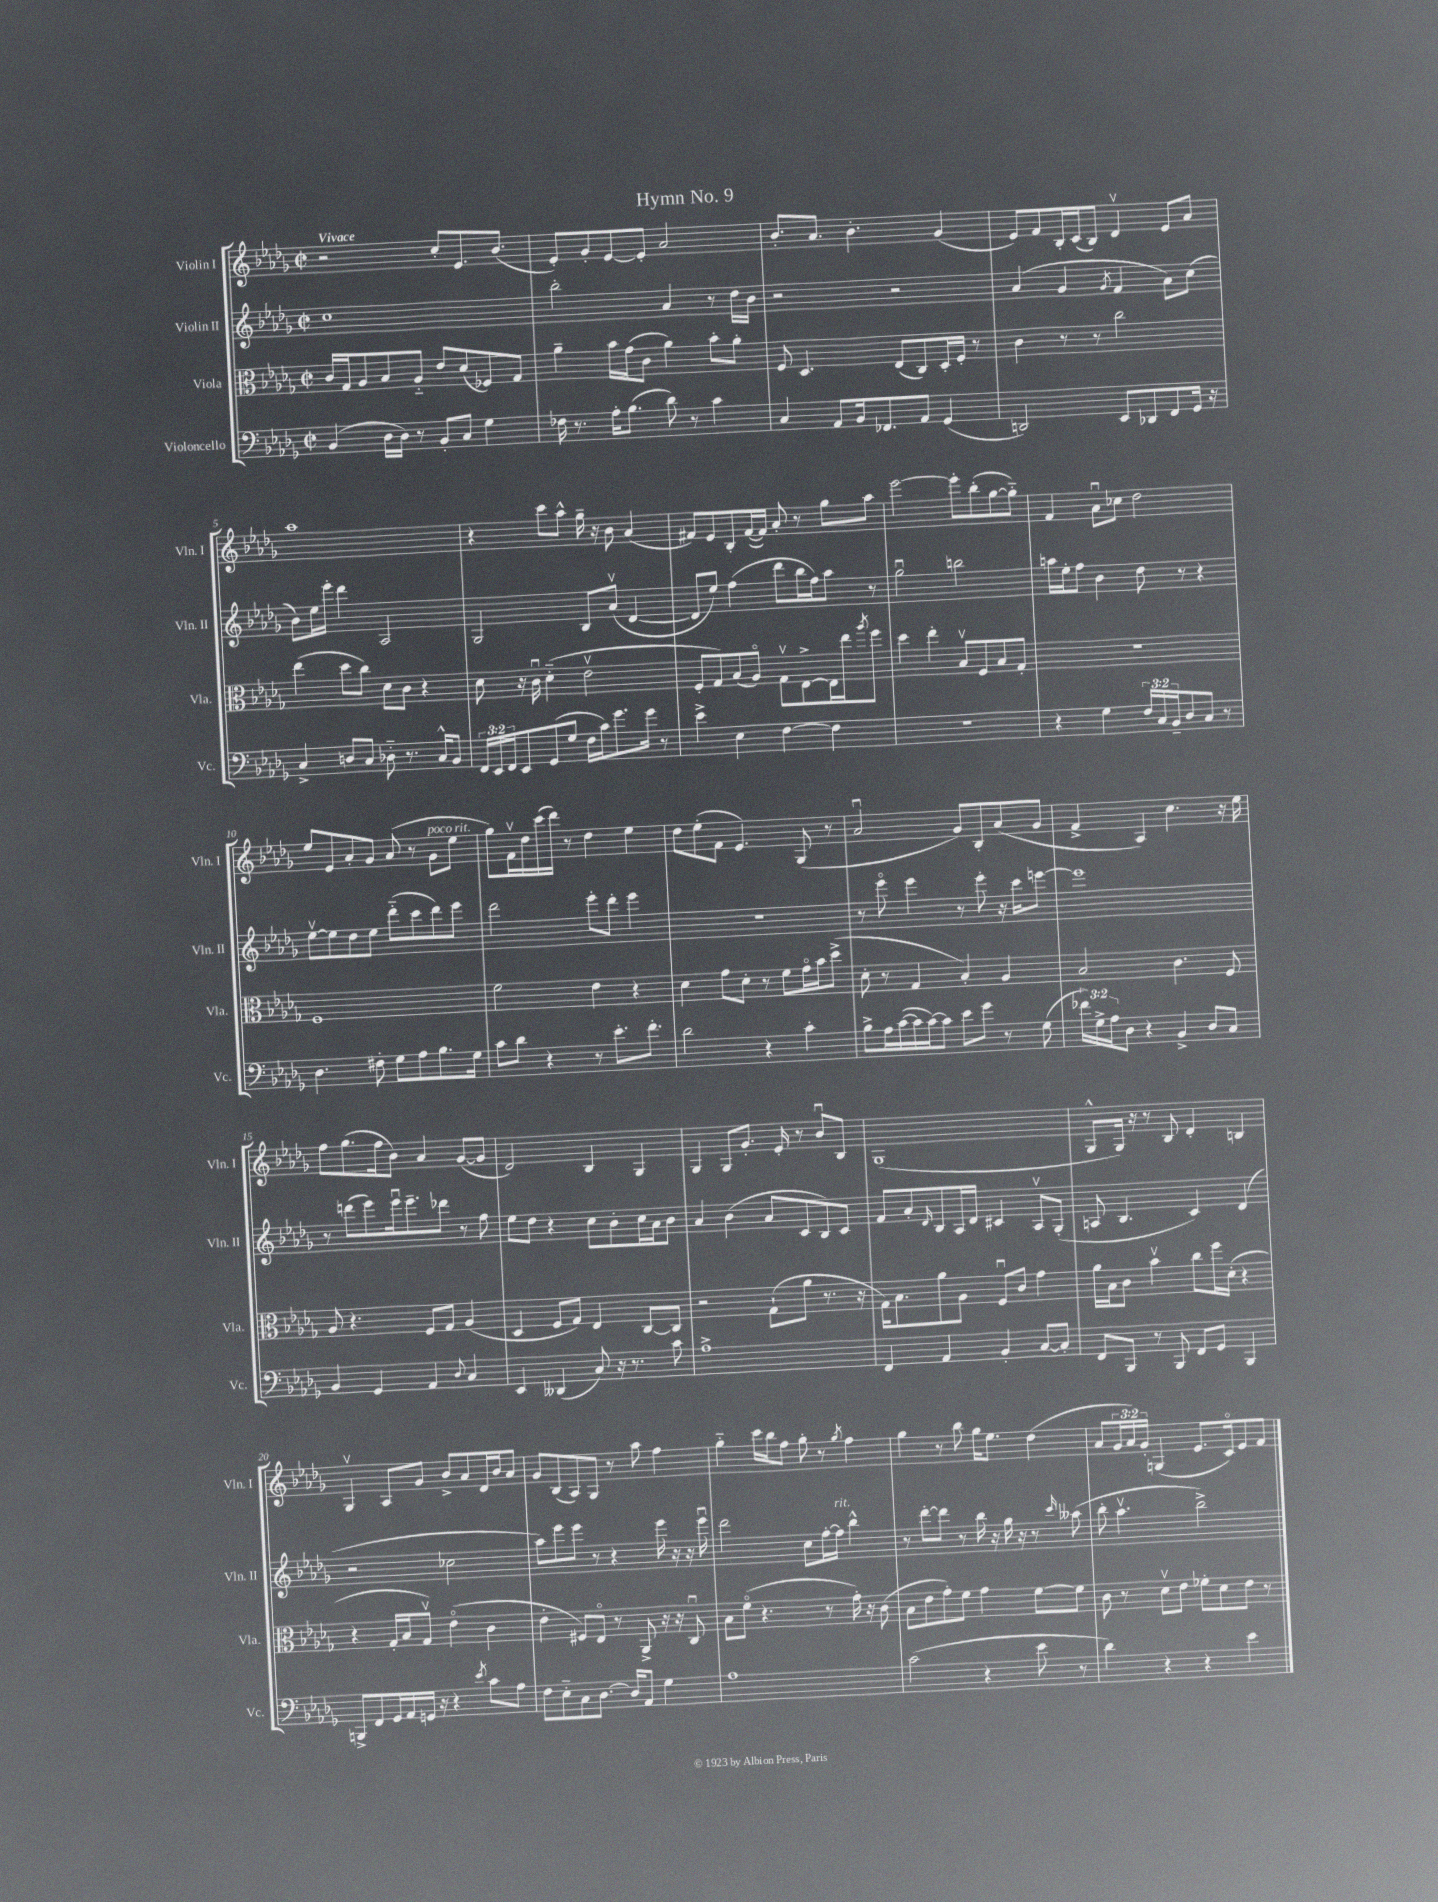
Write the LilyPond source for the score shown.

\header { title = "Hymn No. 9" }
<<
\new StaffGroup <<
\new Staff = "s0" \with { instrumentName = "Violin I" shortInstrumentName = "Vln. I" } {
    \clef treble \key des \major \defaultTimeSignature \time 2/2 \override Staff.TupletNumber.text = #tuplet-number::calc-fraction-text \tempo "Vivace"
    r2 c''8-. ees'8. bes'8.( |
    ees'8-.) ges'8-. ees'8~ ees'8-. aes'2 |
    bes'8.-. aes'8. bes'4.-. ges'4( |
    ees'8) f'8 bes16-. c'16( bes8) des'4\upbow ees'8 aes'8 |
    aes''1 |
    r4 c'''8 aes''8-^ ges''16-- r16 bes'8 aes'4( |
    fis'8) ees'8 bes8-. fis'16~( fis'16) aes'8-. r8 ges''8 aes''8 |
    ees'''2~ ees'''8-. bes''8-.( ges''8~ ges''8-_) |
    f'4 aes'8\downbow ces''8 des''2 |
    ees''8 ees'8 aes'8-. ges'8 aes'8( r8 ges'8^\markup { \italic "poco rit." } ees''8 |
    ges''8) f'16\upbow des''16 c'''16( des'''16) r8 des''4 ees''4 |
    des''8 ees''8-.( f'8 ees'4.) ges8( r8 |
    aes'2\downbow ges'8) bes8-. aes'8( ges'8 |
    f'4-> aes4) c''4. r16 ees''16 |
    f''8 ges''8.( f''16 bes'8) aes'4 ges'8~( ges'8 |
    des'2) bes4 ges4 |
    ges4 ges8 ges'8.-. ees'16-. r8 bes'8\downbow bes8 |
    ges1( |
    ges8-^ ges16) r16 r8 bes8 des'4-. b4 |
    ges4\upbow aes8 ges'8 bes'8-> aes'8 des'16 bes'16 aes'8 |
    ges'8 bes8( aes8) ges8 r8 aes''8 f''4 |
    ges''4-_ c'''16 bes''16 f''8 ges''8-. r8 \acciaccatura { ges''8 } f''4 |
    ges''4 r8 bes''8 ges''16 ees''8. des''4( |
    aes'8 \tuplet 3/2 { ges'16 aes'16) ges'16-. } g4( ees'8. c'16\flageolet) ees'8 f'8 \bar "|." |
}
\new Staff = "s1" \with { instrumentName = "Violin II" shortInstrumentName = "Vln. II" } {
    \clef treble \key des \major \defaultTimeSignature \time 2/2
    c''1 |
    bes''2-. aes'4 r8 des''16 bes'16 |
    r2 r2 |
    aes'4( ges'4 \acciaccatura { ges'8 } f'4 aes'8) c''8( |
    bes'8) ees''16 ees'''16-. des'''4 aes2 |
    ges2 bes8 aes'8\upbow( des'4~ |
    des'8 ees''8) f''4( des'''8 bes''16 f''16) aes''8 r8 |
    ges''2\downbow b''2 |
    a''16 ees''16-. f''8 bes'4 des''8 r8 r4 |
    ees''8~\upbow ees''8 des''8 ees''8 des'''8-_( c'''8 des'''8) ees'''8 |
    des'''2 ees'''8-. des'''8-. ees'''4 |
    r1 |
    r8 ees'''8\flageolet ees'''4 r8 ees'''8-. r16 c'''16 e'''8~ |
    e'''1 |
    r8 d'''8( ees'''8) ees'''16\downbow ees'''8.-- des'''8 r8 f''8 |
    ees''8 des''8 r4 c''8 bes'8-. c''16 aes'16 bes'8 |
    aes'4 bes'4( aes'8 c'8 bes8) c'8 |
    f'8 aes'8-. \grace { des'16 } bes8 aes16 des'16 cis'4 aes8\upbow ges8-.( |
    a8 bes4. c'4) des'4( |
    r2 ces''2 |
    aes''8) ees'''8 ees'''8 r8 r4 ees'''16 r16 r16 ees'''16\downbow |
    des'''2 c''8 f''16~-. f''16^\markup { \italic "rit." } bes''4-^ |
    r8 des'''8~-. des'''8 r8 bes''16 r16 ges''16 r16 r8 \grace { c'''16 } aeses''8( |
    bes''8-. aes''4.\upbow bes''2->) \bar "|." |
}
\new Staff = "s2" \with { instrumentName = "Viola" shortInstrumentName = "Vla." } {
    \clef alto \key des \major \defaultTimeSignature \time 2/2
    c'16 ges16 aes8 bes8 aes8-_ ees'8 des'8( fes8) ges8 |
    aes'4-- bes'16 ges'16( c'8 aes'4) bes'8-. aes'8-. |
    f8 des4. ees8( c8) des16-. f16-. r8 |
    c'4 r8 r8 c''2 |
    ees''4( des''8 c''8) des'8 c'8 r4 |
    des'8 r16 c'16\downbow des'4-_( ees'2\upbow |
    f8-. ges8) bes8( aes8\flageolet) ges8\upbow ees8~-> ees16 ees''16 \acciaccatura { aes''8 } f''8 |
    des''4 ees''4-. bes8\upbow f8 bes8 ges8-. |
    R1 |
    f1 |
    f'2 ees'4 r4 |
    des'4 ges'8 des'8-. r8 f'8 ges'16\flageolet bes'16 des''8->( |
    des'8-. r8 ges4 bes4-.) aes4 |
    bes2 c'4. f8 |
    aes8 r4. f8 ges8 aes4( |
    des4 f8 ges8) ees4 c8~ c8 |
    r2 ges8-!( aes'8 r8. r16 |
    ges16) bes8. aes'8 aes8 f8\downbow c'8 ges'4 |
    aes'16 bes16 c'8 bes'4\upbow c''8 f''16 des'16-.( r4 |
    r4 ges16-. bes16 ges8\upbow) ees'4\flageolet( c'4 |
    ees'4-. fis8) ees8\flageolet r8 aes,8-> r16 r16 c8\downbow |
    bes8 f'8\flageolet( r4. r8 ges'16-.) r16 c'8( |
    bes8 ees'8 ges'8-.) f'8 ges'4 f'8~ f'8 |
    c'8 r8 des'8\upbow ees'8 fes'8-. des'8 ees'8 r8 \bar "|." |
}
\new Staff = "s3" \with { instrumentName = "Violoncello" shortInstrumentName = "Vc." } {
    \clef bass \key des \major \defaultTimeSignature \time 2/2 \override Staff.TupletNumber.text = #tuplet-number::calc-fraction-text
    bes,4( des16 des16) r8 bes,8-. c8 ges4 |
    fes16 r8. aes16-. bes8.( des'8) r8 c'4 |
    c4 aes,8 bes,16 fes,8. aes,8 ges,4( |
    d,2) ees,8 des,8 f,8 ges,16 r16 |
    c4-> d8 c8 des8-_ r8. c16-^ bes,8 |
    \tuplet 3/2 { f,16 ees,16 f,16 } ees,8 ges,8( ges8 f16 c'16) ges'8. ges'16 r8 |
    ees'4-> ees4 f4~ f4 |
    r1 |
    r4 ges4 \tuplet 3/2 { f16 c16 bes,16-- } des8 c8 r8 |
    des4. fis8-. ges8 aes8 bes8. ges16 |
    c'8 des'8 r4 r8 ees'8.-. f'8.-. |
    des'2 r4 c'4-. |
    bes8-> aes16 c'16~( c'16 c'16~) c'8 ees'8 ges'8 r8 ges8( |
    \tuplet 3/2 { fes'16) ges16-> aes16 } des8 r4 bes,4-> des8 c8 |
    bes,4 ges,4 aes,4 \appoggiatura { des8 } c4 |
    ees,4 deses,4( c8) r16 r8. c'8 |
    aes1-> |
    f,4 aes,4 bes,4-. c8~ c8-. |
    f,8 bes,,8 r8 bes,,8 f,8 ges,8 bes,,4 |
    b,,8-> f,8 ges,16 aes,16 g,16 r16 r4 \acciaccatura { ees'8 } c'8 aes8 |
    f8 ees8-_ c8 des8.~ des16 aes,8 ges4 |
    aes1 |
    c'2( r4 ees'8 r8 |
    des'4) r4 r4 ees'4 \bar "|." |
}
>>
>>
